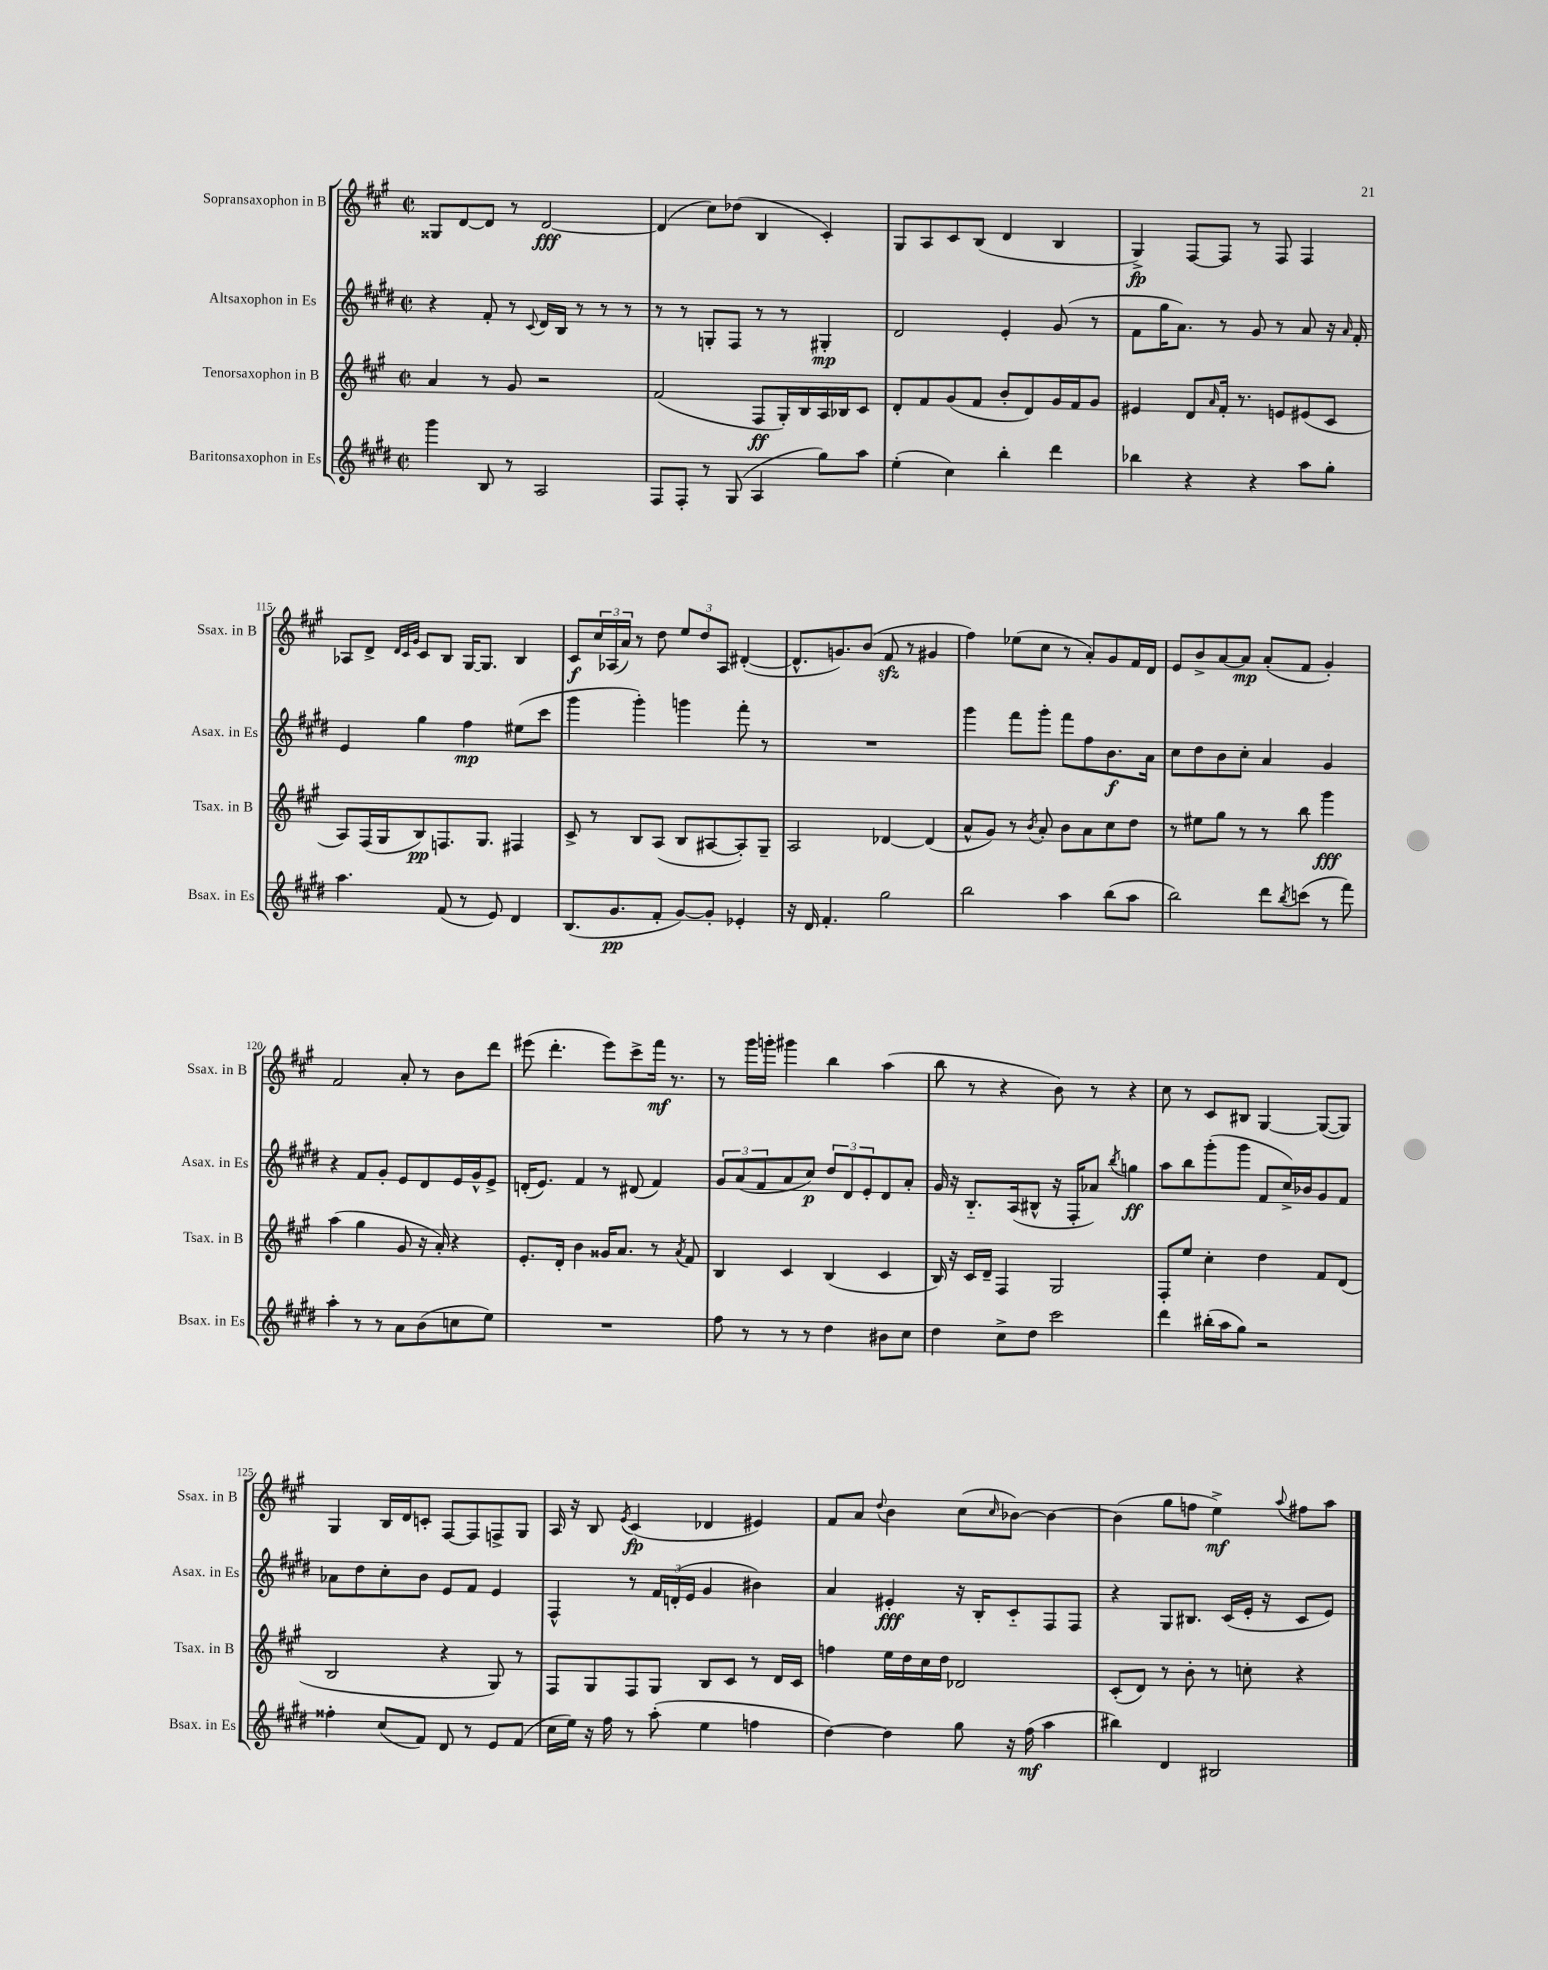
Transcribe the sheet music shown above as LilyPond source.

<<
\new StaffGroup <<
\new Staff = "s0" \with { instrumentName = "Sopransaxophon in B" shortInstrumentName = "Ssax. in B" } {
    \clef treble \key a \major \defaultTimeSignature \time 2/2
    gisis8 d'8~ d'8 r8 d'2~\fff |
    d'4( cis''8) des''8( b4 cis'4-.) |
    gis8 a8 cis'8 b8( d'4 b4 |
    gis4->\fp) fis8~ fis8 r8 fis8 fis4 |
    aes8 d'8-> \grace { d'32 cis'32 gis'32 } cis'8 b8 gis16~ gis8. b4 |
    cis'8\f \tuplet 3/2 { cis''16 aes16( a'16) } r8 d''8 \tuplet 3/2 { e''8 d''8 aes8 } dis'4~-.( |
    dis'8.-^ g'8.) b'8( fis'8\sfz r8 gis'4 |
    fis''4) ees''8( cis''8 r8 a'8-.) gis'8 fis'16 d'16 |
    e'8 b'8-> a'8~ a'8\mp a'8-.( fis'8 gis'4-.) |
    fis'2 a'8-. r8 b'8 d'''8 |
    eis'''8( d'''4.-. eis'''8) cis'''8-> fis'''16\mf r8. |
    r8 gis'''16 g'''16-. gis'''4 b''4 a''4( |
    b''8 r8 r4 b'8) r8 r4 |
    cis''8 r8 cis'8 bis8 gis4~ gis8~( gis8) |
    gis4 b16 d'16 c'8-. fis8~ fis8 f8-> gis8 |
    a16 r16 b8 \acciaccatura { e'8 } cis'4\fp( des'4 eis'4) |
    fis'8 a'8 \appoggiatura { d''8 } b'4 cis''8( \grace { cis''16 } bes'8~) bes'4~ |
    bes'4( gis''8 f''8 e''4->\mf) \appoggiatura { a''8 } fis''8 a''8 \bar "|." |
}
\new Staff = "s1" \with { instrumentName = "Altsaxophon in Es" shortInstrumentName = "Asax. in Es" } {
    \clef treble \key e \major \defaultTimeSignature \time 2/2
    r4 fis'8-. r8 \appoggiatura { cis'8 } dis'16 b16 r8 r8 r8 |
    r8 r8 g8-. fis8 r8 r8 gis4-.\mp |
    dis'2 e'4-. gis'8( r8 |
    fis'8 gis''16 a'8.) r8 gis'8 r8 a'8 r16 \grace { a'16 } fis'16-. |
    e'4 gis''4 fis''4\mp eis''8( cis'''8 |
    gis'''4 gis'''4-.) g'''4 fis'''8-. r8 |
    R1 |
    gis'''4 fis'''8 gis'''8-. fis'''8 fis''8 b'8.\f a'16 |
    cis''8 dis''8 b'8 cis''8-. a'4 gis'4 |
    r4 fis'8 gis'8-. e'8 dis'8 e'16 gis'16-^ e'8-> |
    d'16-.( e'8.) fis'4 r8 dis'8( fis'4) |
    \tuplet 3/2 { gis'8 a'8( fis'8 } a'8 cis''8\p) \tuplet 3/2 { dis''8 dis'8 e'8-. } dis'8 a'8-. |
    gis'16 r16 b8.-_ a16( bis8-^ r16 fis16-. aes'8) \acciaccatura { b''8 } g''4\ff |
    a''8 b''8 gis'''8-.( gis'''8 fis'8 cis''16->) bes'16 gis'8 fis'8 |
    aes'8 dis''8 cis''8-. b'8 e'8 fis'8 e'4 |
    fis4-^ r8 \tuplet 3/2 { fis'16 d'16-.( e'16 } gis'4 bis'4) |
    a'4 eis'4-.\fff r16 b16-. cis'8-_ fis8 fis8 |
    r4 gis8 bis8. cis'16( e'16-. r16 cis'8 e'8) \bar "|." |
}
\new Staff = "s2" \with { instrumentName = "Tenorsaxophon in B" shortInstrumentName = "Tsax. in B" } {
    \clef treble \key a \major \defaultTimeSignature \time 2/2
    a'4 r8 gis'8 r2 |
    fis'2( fis8\ff gis16-.) b16 a16 bes16 cis'8 |
    d'8-. fis'8 gis'8( fis'8 b'8-. d'8) gis'16 fis'16 gis'8 |
    eis'4 d'8 \grace { a'16 } fis'16-. r8. e'8 eis'8( cis'8 |
    a8) fis16( gis16 b8\pp) f8. gis8. fis4 |
    cis'8-> r8 b8 a8( b8 ais8~ ais8-.) gis8-- |
    a2 des'4~ des'4( |
    a'8-^ gis'8) r8 \acciaccatura { b'8 } a'8-. b'8 a'8 cis''8 d''8 |
    r8 eis''8 gis''8 r8 r8 b''8 gis'''4\fff |
    a''4( gis''4 gis'8 r16 a'16-.) r4 |
    e'8.-. d'16-. b'4 gisis'16 a'8. r8 \acciaccatura { a'8 } fis'8 |
    b4 cis'4 b4( cis'4 |
    b16) r16 cis'16 d'16-- fis4 gis2 |
    fis8-. e''8 cis''4-. d''4 fis'8 d'8( |
    b2 r4 gis8) r8 |
    fis8 gis8 fis8 gis8 b8 cis'8 r8 d'16 cis'16 |
    f''4 e''16 d''16 cis''16 d''16 des'2 |
    cis'8-.( d'8) r8 b'8-. r8 c''8-. r4 \bar "|." |
}
\new Staff = "s3" \with { instrumentName = "Baritonsaxophon in Es" shortInstrumentName = "Bsax. in Es" } {
    \clef treble \key e \major \defaultTimeSignature \time 2/2
    gis'''4 b8 r8 a2 |
    fis8 fis8-. r8 gis8( a4 gis''8) a''8 |
    e''4-.( cis''4) b''4-. dis'''4 |
    bes''4 r4 r4 a''8 gis''8-. |
    a''4. fis'8( r8 e'8) dis'4 |
    b8.( gis'8.\pp fis'8-. gis'8~) gis'8-. ees'4-. |
    r16 dis'16 fis'4.-. gis''2 |
    b''2 a''4 b''8( a''8 |
    b''2) dis'''8 \acciaccatura { b''8 } c'''8( r8 fis'''8) |
    a''4-. r8 r8 a'8 b'8( c''8 e''8) |
    R1 |
    fis''8 r8 r8 r8 dis''4 bis'8 cis''8 |
    dis''4 cis''8-> dis''8 cis'''2 |
    dis'''4 bis''16-.( a''16 gis''8) r2 |
    fisis''4-. cis''8( fis'8) dis'8 r8 e'8 fis'8( |
    cis''16 e''16) r16 fis''16 r8 a''8-.( e''4 f''4 |
    dis''4~) dis''4 gis''8 r16 fis''16\mf( a''4 |
    bis''4) dis'4 bis2 \bar "|." |
}
>>
>>
\layout { \context { \Score currentBarNumber = #111 \override BarNumber.break-visibility = ##(#f #t #t) barNumberVisibility = #(every-nth-bar-number-visible 5) } }
